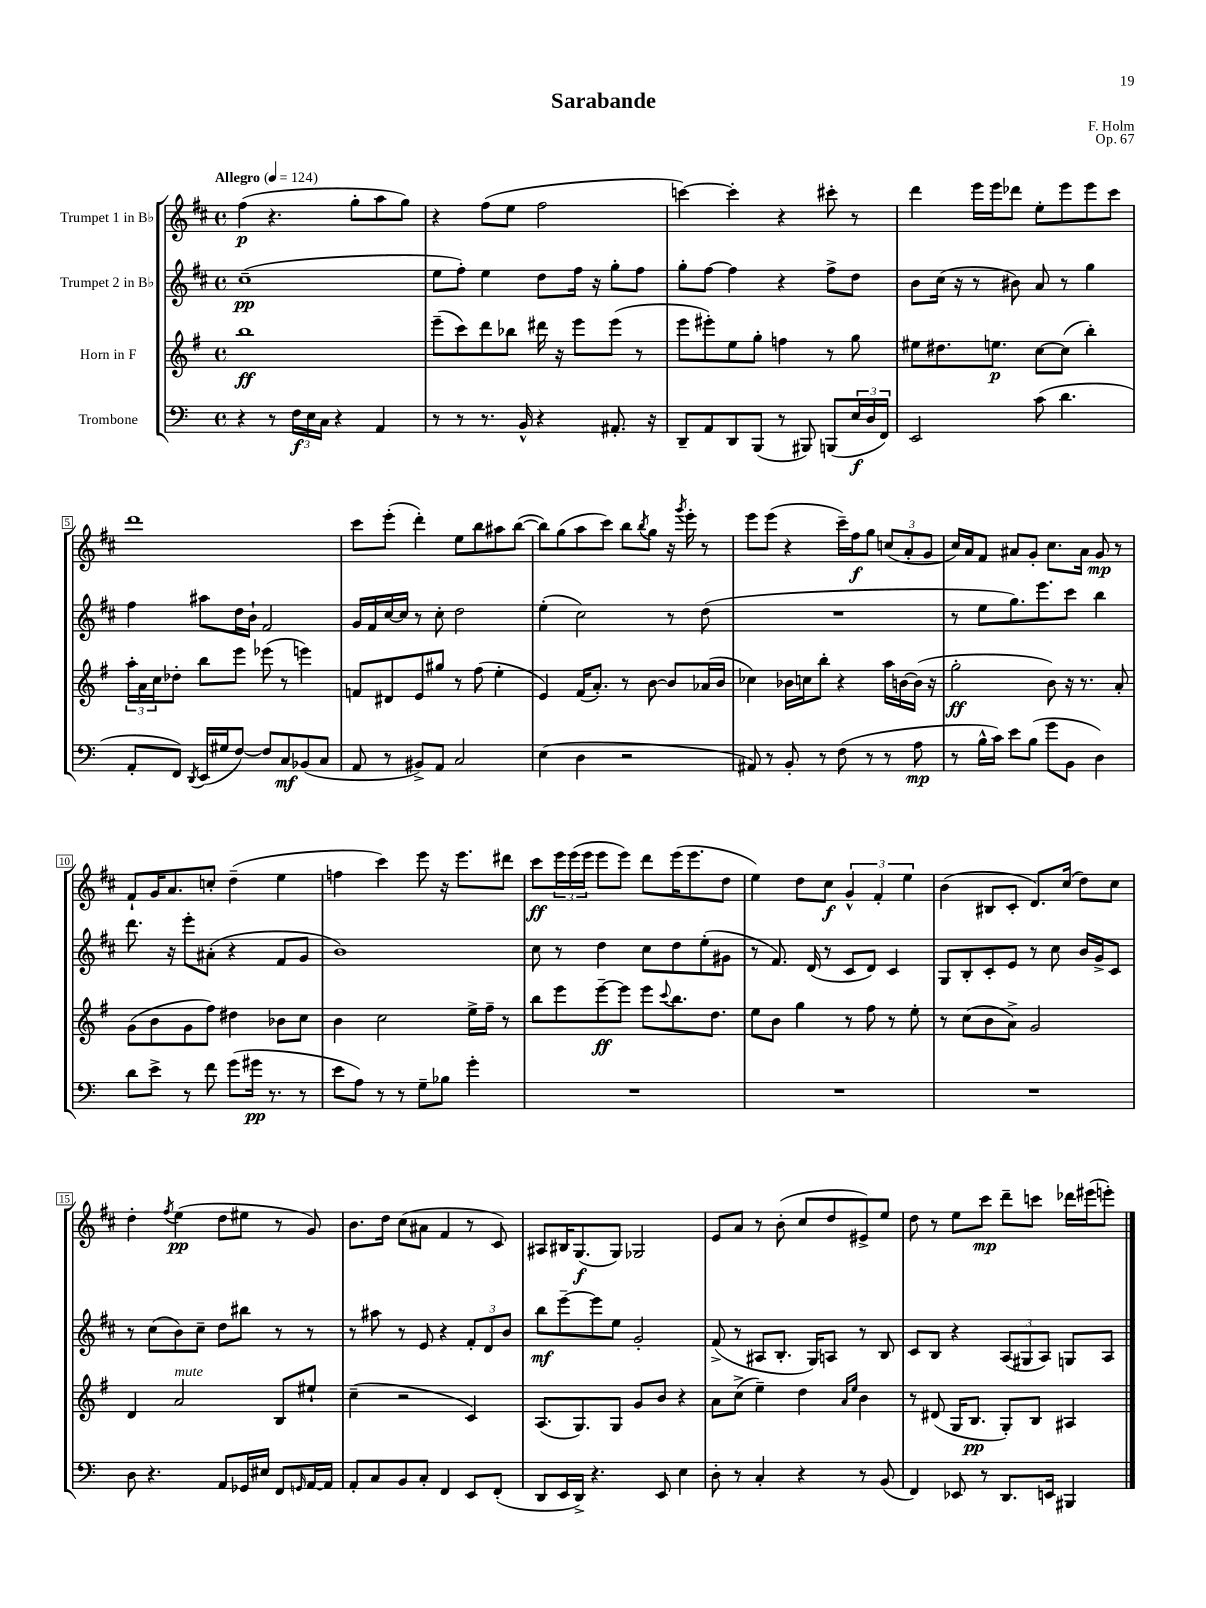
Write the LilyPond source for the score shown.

\header { title = "Sarabande" composer = "F. Holm" opus = "Op. 67" }
<<
\new StaffGroup <<
\new Staff = "s0" \with { instrumentName = "Trumpet 1 in Bb" } {
    \clef treble \key d \major \defaultTimeSignature \time 4/4 \tempo "Allegro" 4 = 124
    fis''4\p( r4. g''8-. a''8 g''8) |
    r4 fis''8( e''8 fis''2 |
    c'''4~) c'''4-. r4 cis'''8-. r8 |
    d'''4 e'''16 e'''16 des'''8 e''8-. e'''8 e'''8 cis'''8 |
    d'''1 |
    cis'''8 e'''8-.( d'''4-.) e''8 b''8 ais''8 b''8~( |
    b''8) g''8( a''8 cis'''8) b''8 \acciaccatura { b''8 } g''8 r16 \acciaccatura { g'''8 } e'''16-. r8 |
    e'''8 e'''8( r4 cis'''16--) fis''16\f g''8 \tuplet 3/2 { c''8( a'8-. g'8 } |
    cis''16) a'16 fis'8 ais'8 g'8-. cis''8. ais'16 g'8\mp r8 |
    fis'8-! g'16 a'8. c''8-. d''4--( e''4 |
    f''4 cis'''4) e'''8 r16 e'''8. dis'''8 |
    cis'''8\ff \tuplet 3/2 { e'''16 e'''16( e'''16 } e'''8 e'''8) d'''8 e'''16( e'''8. d''8 |
    e''4) d''8 cis''8\f \tuplet 3/2 { g'4-^ fis'4-. e''4 } |
    b'4( bis8 cis'8-. d'8.) cis''16( d''8) cis''8 |
    d''4-. \acciaccatura { fis''8 } e''4\pp( d''8 eis''8 r8 g'8) |
    b'8. d''16 cis''8( ais'8 fis'4 r8 cis'8) |
    ais8 bis16 g8.\f( g8) ges2 |
    e'8 a'8 r8 b'8-.( cis''8 d''8 eis'8->) e''8 |
    d''8 r8 e''8 cis'''8\mp d'''8-- c'''8 des'''16 eis'''16( e'''8-.) \bar "|." |
}
\new Staff = "s1" \with { instrumentName = "Trumpet 2 in Bb" } {
    \clef treble \key d \major \defaultTimeSignature \time 4/4
    cis''1--\pp( |
    e''8 fis''8-.) e''4 d''8 fis''16 r16 g''8-. fis''8 |
    g''8-. fis''8~ fis''4 r4 fis''8-> d''8 |
    b'8 cis''16( r16 r8 bis'8) a'8 r8 g''4 |
    fis''4 ais''8 d''16 b'16-! fis'2 |
    g'16 fis'16 cis''16~ cis''16 r8 cis''8-. d''2 |
    e''4-.( cis''2) r8 d''8( |
    R1 |
    r8 e''8 g''8.) e'''8. cis'''8 b''4 |
    d'''8. r16 e'''8-. ais'8-.( r4 fis'8 g'8 |
    b'1) |
    cis''8 r8 d''4 cis''8 d''8 e''8-.( gis'8 |
    r8 fis'8.) d'16( r8 cis'8 d'8) cis'4 |
    g8 b8-. cis'8-. e'8 r8 cis''8 b'16 g'16-> cis'8 |
    r8 cis''8( b'8) cis''8-- d''8 bis''8 r8 r8 |
    r8 ais''8 r8 e'8 r4 \tuplet 3/2 { fis'8-. d'8 b'8 } |
    b''8\mf e'''8~-- e'''8 e''8 g'2-. |
    fis'8->( r8 ais8 b8.-. g16) a8 r8 b8 |
    cis'8 b8 r4 \tuplet 3/2 { a8( gis8 a8) } g8 a8 \bar "|." |
}
\new Staff = "s2" \with { instrumentName = "Horn in F" } {
    \clef treble \key g \major \defaultTimeSignature \time 4/4
    b''1\ff |
    e'''8--( c'''8) d'''8 bes''8 dis'''16 r16 e'''8 e'''8( r8 |
    e'''8 eis'''8-.) e''8 g''8-. f''4 r8 g''8 |
    eis''8 dis''8. e''8.\p c''8~ c''8( b''4-.) |
    \tuplet 3/2 { a''16-. a'16 c''16 } des''8-. b''8 e'''8 ees'''8( r8 e'''4) |
    f'8 dis'8 e'8 gis''8 r8 fis''8( e''4-. |
    e'4) fis'16( a'8.-.) r8 b'8~ b'8 aes'16( b'16 |
    ces''4) bes'16 c''16 b''8-. r4 a''16 b'16~ b'16( r16 |
    g''2-.\ff b'8) r16 r8. a'8-. |
    g'8( b'8 g'8 fis''8) dis''4 bes'8 c''8 |
    b'4 c''2 e''16-> fis''16-- r8 |
    b''8 e'''8 e'''8~--\ff e'''8 e'''8 \appoggiatura { c'''8 } b''8. d''8. |
    e''8 b'8 g''4 r8 fis''8 r8 e''8-. |
    r8 c''8( b'8 a'8->) g'2 |
    d'4 a'2^\markup { \italic "mute" } b8 eis''8-! |
    c''4--( r2 c'4) |
    a8.( g8.) g8 g'8 b'8 r4 |
    a'8 c''8->( e''4--) d''4 \grace { a'16 e''16 } b'4 |
    r8 dis'8( g16 b8.\pp g8-.) b8 ais4 \bar "|." |
}
\new Staff = "s3" \with { instrumentName = "Trombone" } {
    \clef bass \key c \major \defaultTimeSignature \time 4/4
    r4 r8 \tuplet 3/2 { f16\f e16 c16 } r4 a,4 |
    r8 r8 r8. b,16-^ r4 ais,8.-. r16 |
    d,8-- a,8 d,8 b,,8( r8 bis,,8) b,,8( \tuplet 3/2 { e16\f d16 f,16) } |
    e,2 c'8( d'4. |
    a,8-. f,8) \acciaccatura { d,8 } e,16( gis16 f8~) f8 c8\mf bes,8( c8 |
    a,8 r8 bis,8->) a,8 c2 |
    e4( d4 r2 |
    ais,8) r8 b,8-. r8 f8( r8 r8 a8\mp |
    r8 b16-^ c'16) e'8 b8( g'8 b,8 d4) |
    d'8 e'8-> r8 f'8 g'8( gis'16\pp r8. r8 |
    e'8 a8) r8 r8 g8-- bes8 g'4-. |
    R1 |
    R1 |
    R1 |
    d8 r4. a,8 ges,16 eis16 f,8 \grace { g,16 } a,16~ a,16 |
    a,8-. c8 b,8 c8-. f,4 e,8 f,8-.( |
    d,8 e,16 d,16->) r4. e,8 e4 |
    d8-. r8 c4-. r4 r8 b,8( |
    f,4) ees,8 r8 d,8. e,16 bis,,4 \bar "|." |
}
>>
>>
\layout { \context { \Score \override BarNumber.stencil = #(make-stencil-boxer 0.1 0.3 ly:text-interface::print) } }
